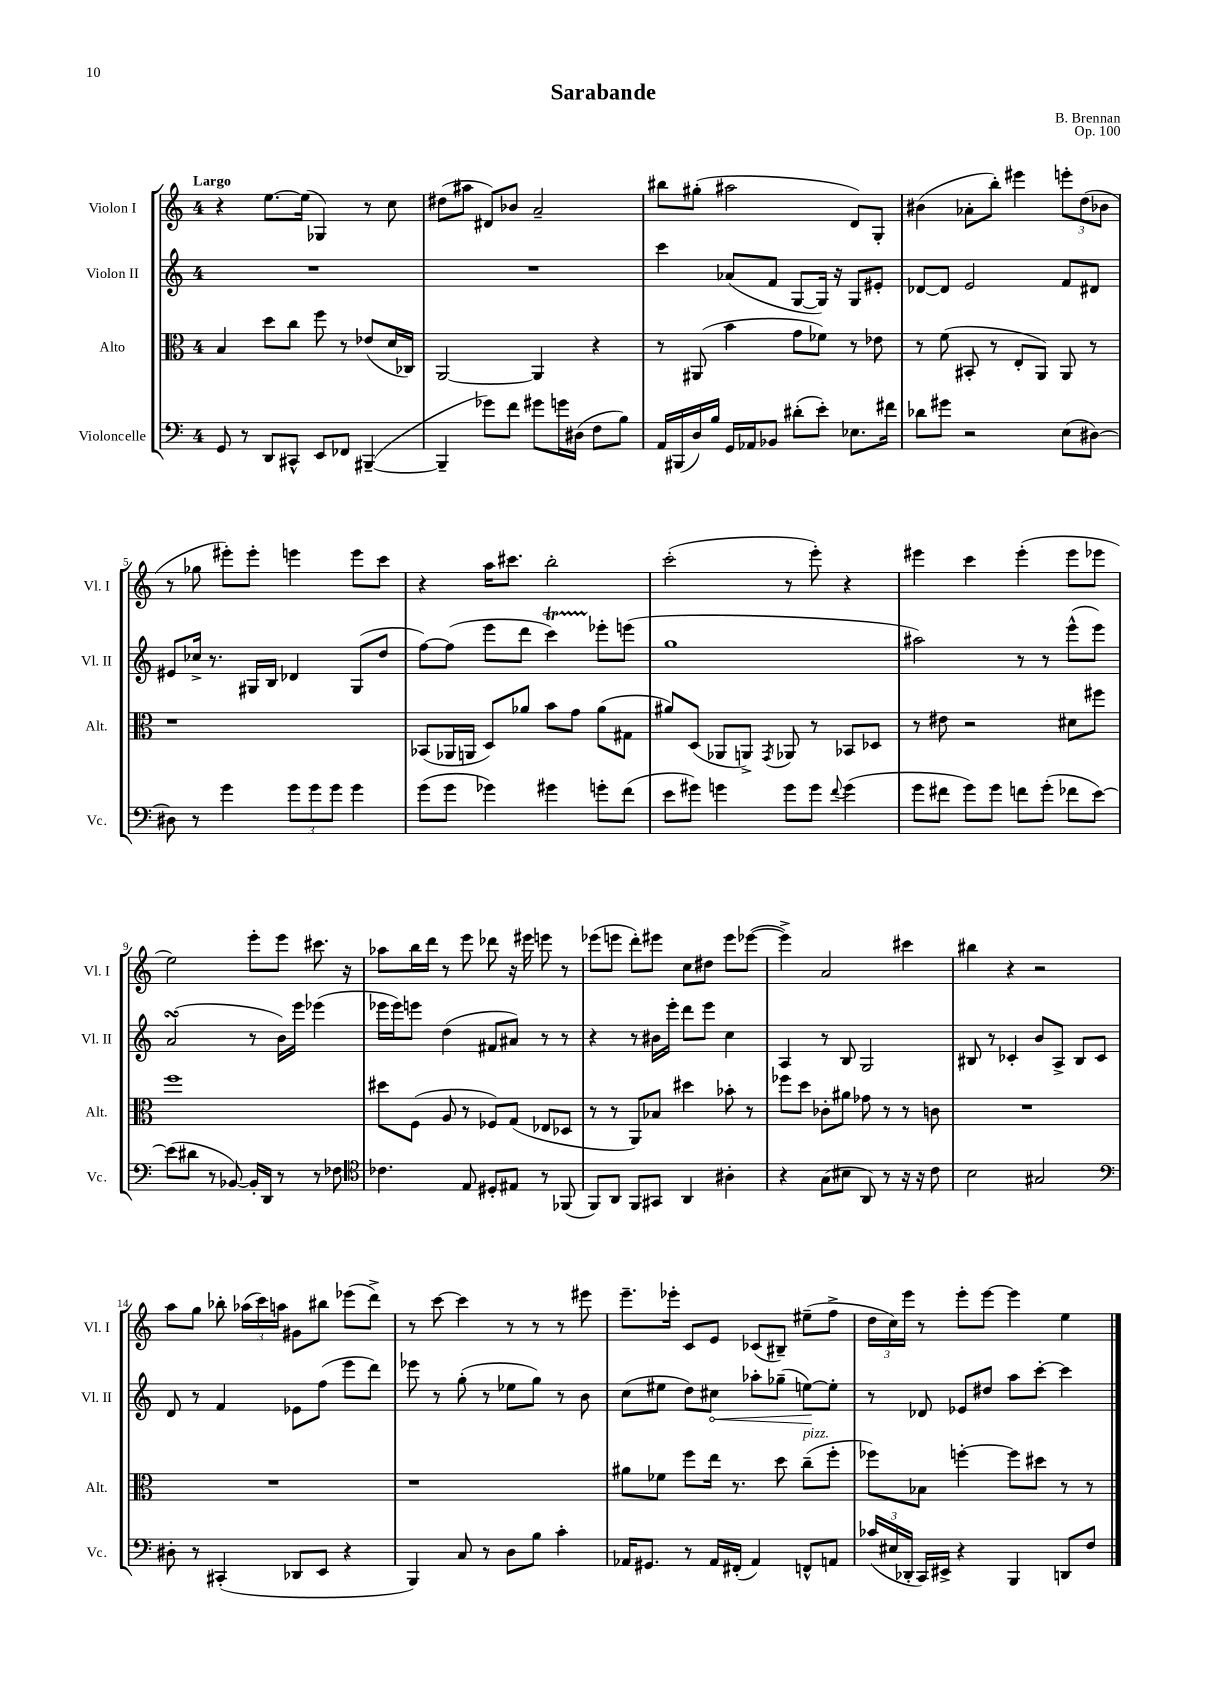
\header { title = "Sarabande" composer = "B. Brennan" opus = "Op. 100" }
<<
\new StaffGroup <<
\new Staff = "s0" \with { instrumentName = "Violon I" shortInstrumentName = "Vl. I" } {
    \clef treble \key c \major \once \override Staff.TimeSignature.style = #'single-digit \time 4/4 \tempo "Largo"
    \autoBeamOff r4 e''8.[~ e''16]( ges4) r8 c''8 |
    dis''8[( ais''8] dis'8[) bes'8] a'2-- |
    bis''8[ gis''8]-.( ais''2 d'8[) g8]-. |
    bis'4( aes'8[-. b''8]-.) eis'''4 \tuplet 3/2 { e'''8[-. d''8( bes'8] } |
    r8 ges''8 eis'''8[-.) eis'''8]-. e'''4 e'''8[ c'''8] |
    r4 a''16[ cis'''8.] b''2-. |
    c'''2-.( r8 e'''8-.) r4 |
    eis'''4 c'''4 eis'''4-.( eis'''8[ ees'''8] |
    e''2) e'''8[-. e'''8] cis'''8. r16 |
    aes''8[ b''16 d'''16] r8 e'''8 des'''8 r16 eis'''16 e'''8 r8 |
    ees'''8[( e'''8] d'''8[-.) eis'''8] c''8[ dis''8] eis'''8[ ees'''8]~( |
    ees'''4->) a'2 cis'''4 |
    bis''4 r4 r2 |
    a''8[ g''8] bes''8-. \tuplet 3/2 { aes''16[( c'''16) a''16] } gis'8[ bis''8] ees'''8[( d'''8]->) |
    r8 c'''8~ c'''4 r8 r8 r8 eis'''8 |
    e'''8.[-- ees'''16]-. c'8[ e'8] ces'8[( bis8]--) eis''8[--( f''8]-> |
    \tuplet 3/2 { d''16[ c''16) e'''16] } r8 e'''8[-. e'''8]~ e'''4 e''4 \bar "|." |
}
\new Staff = "s1" \with { instrumentName = "Violon II" shortInstrumentName = "Vl. II" } {
    \clef treble \key c \major \once \override Staff.TimeSignature.style = #'single-digit \time 4/4
    \autoBeamOff R1 |
    R1 |
    c'''4 aes'8[( f'8] g8[~ g16]) r16 g8[ eis'8]-. |
    des'8[~ des'8] e'2 f'8[ dis'8] |
    eis'8[ ces''16]-> r8. gis16[ b16] des'4 gis8[( d''8] |
    f''8[~) f''8]( e'''8[ d'''8] c'''4\startTrillSpan) ees'''8[-.\stopTrillSpan e'''8]( |
    g''1 |
    ais''2) r8 r8 e'''8[-^( e'''8]) |
    a'2\turn( r8 b'16[) e'''16] ees'''4( |
    ees'''16[ ees'''16) e'''8] d''4( fis'8[ ais'8]) r8 r8 |
    r4 r8 bis'16[ e'''16]-. d'''8[ e'''8] c''4 |
    a4 r8 b8 g2 |
    bis8 r8 ces'4-. b'8[ a8]-> bis8[ ces'8] |
    d'8 r8 f'4 ees'8[ f''8]( e'''8[ d'''8]) |
    ees'''8 r8 g''8-.( r8 ees''8[ g''8]) r8 b'8 |
    c''8[( eis''8] d''8[) \once \override Hairpin.circled-tip = ##t cis''8]\< aes''8[-. ges''8]--( e''8[~\!) e''8]-. |
    r8 des'8 ees'8[ dis''8] a''8[ c'''8]~-. c'''4 \bar "|." |
}
\new Staff = "s2" \with { instrumentName = "Alto" shortInstrumentName = "Alt." } {
    \clef alto \key c \major \once \override Staff.TimeSignature.style = #'single-digit \time 4/4
    \autoBeamOff b4 d''8[ c''8] f''8 r8 ees'8[( d'16 ces16]) |
    a,2~ a,4 r4 |
    r8 ais,8( b'4 g'8[ fes'8]) r8 ees'8 |
    r8 f'8( bis,8-. r8 e8[-. a,8]) a,8 r8 |
    r1 |
    bes,8[( aes,16 a,16] d8[) aes'8] b'8[ g'8] aes'8[( gis8] |
    ais'8[) d8]( aes,8[ a,8]->) \acciaccatura { g,8 } aes,8 r8 bes,8[ des8] |
    r8 eis'8 r2 dis'8[ fis''8] |
    f''1 |
    dis''8[ f8]( a8 r8 fes8[) g8]( ees8[ des8] |
    r8 r8 a,8[) bes8] dis''4 bes'8-. r8 |
    fes''8[ d''8] ces'8[-. ais'8] ges'8 r8 r8 c'8 |
    R1 |
    R1 |
    r1 |
    ais'8[ fes'8] f''8[ e''16] r8. d''8 c''8[--^\markup { \italic "pizz." }( f''8]-. |
    fes''8[) bes8] f''4~-. f''8[ dis''8] r8 r8 \bar "|." |
}
\new Staff = "s3" \with { instrumentName = "Violoncelle" shortInstrumentName = "Vc." } {
    \clef bass \key c \major \once \override Staff.TimeSignature.style = #'single-digit \time 4/4
    \autoBeamOff g,8 r8 d,8[ cis,8]-^ e,8[ fes,8] bis,,4~--( |
    bis,,4-- ges'8[) f'8] gis'8[ g'16 dis16]( f8[ b8]) |
    a,16[ bis,,16( d16) b16] g,16[ aes,16 bes,8] dis'8[-.( e'8]-.) ees8.[ fis'16] |
    des'8[ gis'8] r2 e8[( dis8]~) |
    dis8 r8 g'4 \tuplet 3/2 { g'8[ g'8 g'8] } g'4 |
    g'8[( g'8] ges'4) gis'4 g'8[-. f'8]( |
    e'8[ gis'8]) g'4 g'8[ g'8] \appoggiatura { f'8 } g'4( |
    g'8[ fis'8] g'8[) g'8] f'8[ g'8]-.( fes'8[ e'8]~) |
    e'8[( dis'8] r8 bes,8~) bes,16[-. d,16] r8 r8 fes8 |
    \clef tenor ces'4. e8 dis8[-. eis8] r8 fes,8( |
    f,8[) a,8] f,8[ gis,8] a,4 ais4-. |
    r4 g8[( bis8] a,8) r8 r16 r16 c'8 |
    b2 gis2 |
    \clef bass dis8-. r8 cis,4-.( des,8[ e,8] r4 |
    b,,4) c8 r8 d8[ b8] c'4-. |
    aes,16[ gis,8.] r8 aes,16[ fis,16]-.( aes,4) f,8[-^ a,8] |
    \tuplet 3/2 { ces'16[( eis16 des,16]-. } c,16[) eis,16]-> r4 b,,4 d,8[ f8] \bar "|." |
}
>>
>>
